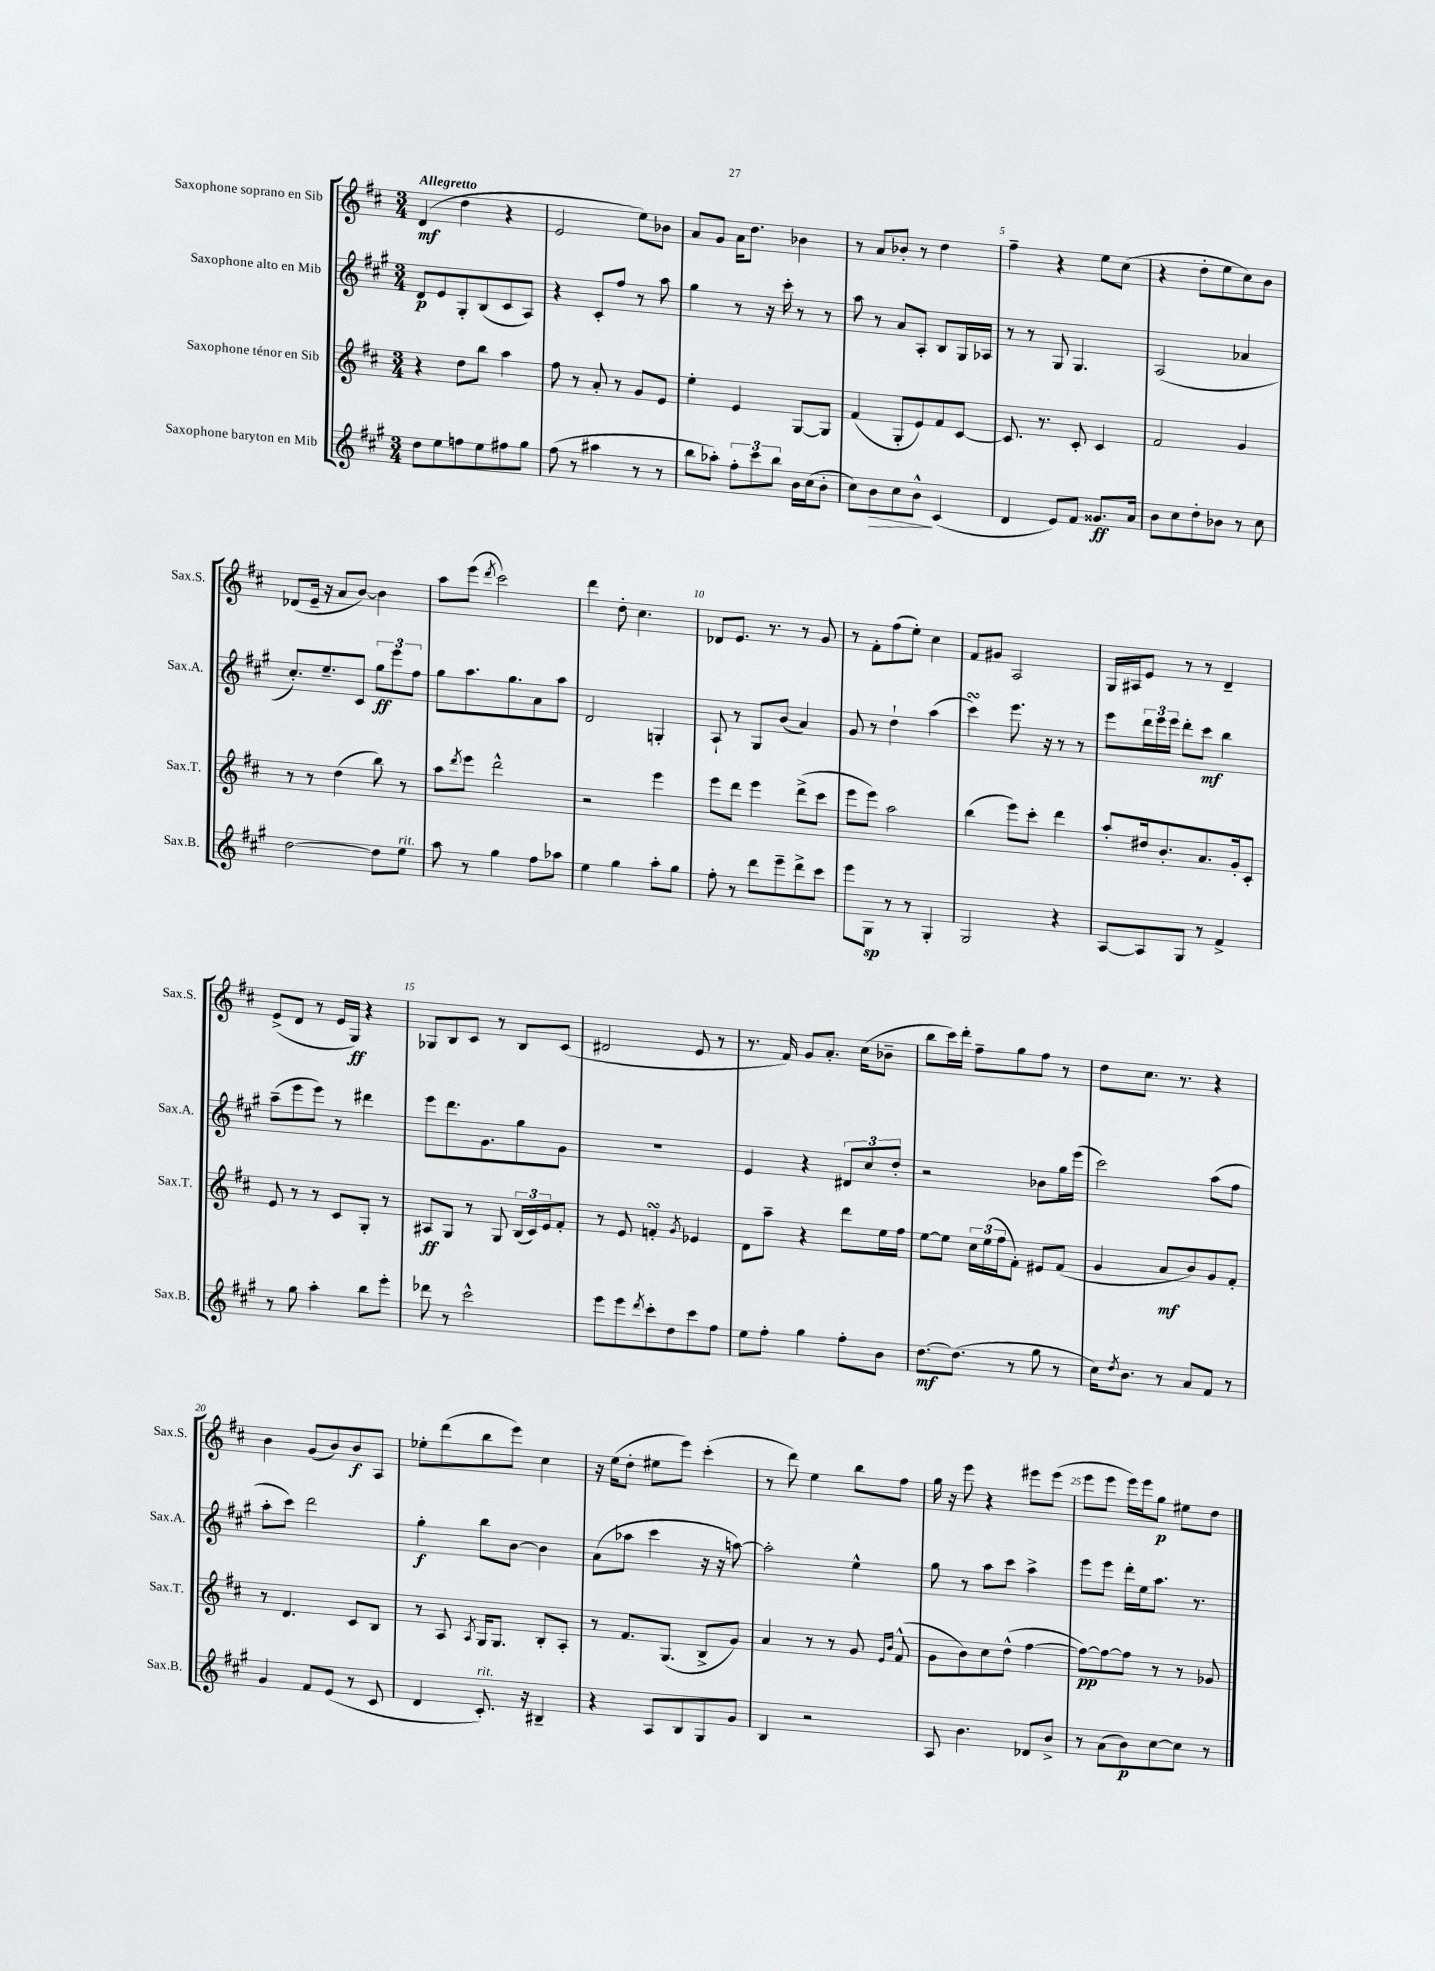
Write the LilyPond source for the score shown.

<<
\new StaffGroup <<
\new Staff = "s0" \with { instrumentName = "Saxophone soprano en Sib" shortInstrumentName = "Sax.S." } {
    \clef treble \key d \major \numericTimeSignature \time 3/4 \tempo "Allegretto"
    d'4\mf( d''4 r4 |
    e'2 e''8) bes'8 |
    a'8 g'8 a'16 d''8. bes'4 |
    r8 a'8 bes'8-. r8 d''4 |
    fis''4-- r4 e''8 cis''8( |
    r4 d''8-. e''8 cis''8) b'8 |
    des'8( e'16-- r16 a'8 b'8~) b'4 |
    a''8 e'''8( \acciaccatura { d'''8 } cis'''2) |
    d'''4 d''8-. cis''4. |
    des'8 e'8. r8. r8 g'8 |
    r8 fis'8-. fis''8( e''8-.) cis''4 |
    fis'8 gis'8 a2 |
    g16 ais16 e'8 r8 r8 d'4-- |
    e'8->( d'8 r8 e'16 g16\ff) r4 |
    ges8 b8 cis'8 r8 b8 cis'8( |
    dis'2 e'8 r8 |
    r8. fis'16) g'8 a'8.-. cis''16( bes'8-- |
    b''8 cis'''16) d'''16-. fis''8-- g''8 fis''8 r8 |
    d''8 cis''8. r8. r4 |
    b'4 g'8( b'8) b'8\f a8 |
    ees''8-. d'''8( b''8 e'''8) cis''4 |
    r16 e''16( d''8-. eis''8 e'''8) cis'''4-.( |
    r8 d'''8) e''4 b''8 fis''8 |
    g''16 r16 e'''8 r4 eis'''8 eis'''8( |
    e'''8 e'''8 e'''16) e'''16 g''8\p eis''8 d''8 \bar "|." |
}
\new Staff = "s1" \with { instrumentName = "Saxophone alto en Mib" shortInstrumentName = "Sax.A." } {
    \clef treble \key a \major \numericTimeSignature \time 3/4
    d'8\p e'8 gis8-. b8( cis'8 a8) |
    r4 cis'8-. fis''8 r8 a''8 |
    gis''4 r8 r16 cis'''16-. r8 r8 |
    a''8 r8 a'8 a8-. b8 gis16 aes16 |
    r8 r8 gis8 gis4. |
    a2( aes'4 |
    cis''8.-.) e''8.-- cis'8 \tuplet 3/2 { gis''8\ff e'''8 fis''8 } |
    gis''8 a''8. gis''8. a'8 a''8 |
    d'2 g4-. |
    a8-! r8 gis8 b'8( a'4) |
    gis'8 r8 d''4-! a''4( |
    cis'''4\turn) e'''8. r16 r8 r8 |
    e'''8 \tuplet 3/2 { d'''16 e'''16 e'''16 } d'''8-. cis'''8\mf b''4 |
    a''8--( e'''8 e'''8) r8 dis'''4 |
    e'''8 d'''8. gis'8. gis''8 gis'8 |
    R2. |
    e'4 r4 \tuplet 3/2 { dis'8 cis''8 d''8-. } |
    r2 bes'8 gis''16 e'''16( |
    cis'''2) a''8( fis''8 |
    a''8-. cis'''8) d'''2 |
    gis''4-.\f b''8 b'8~ b'4 |
    a'8( aes''8 cis'''4 r16 r16 a''8~) |
    a''2-. e''4-^ |
    gis''8 r8 a''8 cis'''8 a''4-> |
    e'''8 e'''8 d'''16-. e''16 a''8. r8. \bar "|." |
}
\new Staff = "s2" \with { instrumentName = "Saxophone ténor en Sib" shortInstrumentName = "Sax.T." } {
    \clef treble \key d \major \numericTimeSignature \time 3/4
    r4 d''8 b''8 a''4 |
    fis''8 r8 a'8-. r8 g'8 e'8 |
    e''4-. e'4 g8~ g8 |
    fis'4( g8-. e'8) fis'8 cis'8~ |
    cis'8. r8. cis'8-. cis'4 |
    fis'2 g'4 |
    r8 r8 d''4( b''8) r8 |
    a''8 \acciaccatura { d'''8 } e'''8 d'''2-^ |
    r2 e'''4 |
    e'''8 d'''8 e'''4 d'''8->( cis'''8 |
    e'''8 e'''8) a''2 |
    b''4( e'''8) cis'''8-. d'''4 |
    a''8-. dis''16 b'8.-. a'8. g'16-. cis'8-. |
    e'8 r8 r8 cis'8 g8-. r8 |
    ais8\ff g8 r8 g8 \tuplet 3/2 { b16( cis'16) e'16 } fis'8-. |
    r8 e'8 f'4-.\turn \acciaccatura { g'8 } ees'4 |
    d'8 a''8-- r4 d'''8 e''16 fis''16 |
    e''8~ e''8 \tuplet 3/2 { cis''16 e''16( fis''16 } fis'8-.) eis'8 fis'8( |
    g'4 a'8\mf b'8) g'8 fis'8-. |
    r8 d'4. cis'8 b8 |
    r8 a8 \acciaccatura { a8 } g16 g8. b8-. a8-. |
    r8 fis'8. g8.( b8-> g'8) |
    a'4 r8 r8 g'8 \grace { e'16 b'16 } fis'8-^( |
    g'8 b'8) cis''8 d''8-^( fis''4~ |
    fis''8~\pp) fis''8~ fis''8 r8 r8 ges'8 \bar "|." |
}
\new Staff = "s3" \with { instrumentName = "Saxophone baryton en Mib" shortInstrumentName = "Sax.B." } {
    \clef treble \key a \major \numericTimeSignature \time 3/4
    d''8 e''8 f''8 e''8 fis''8 gis''8 |
    fis''8( r8 ais''4 r8 r8 |
    b''8 aes''8-.) \tuplet 3/2 { fis''8-. cis'''8 b''8 } b'16 cis''16( b'8-. |
    cis''8) b'8\> cis''8 b'8-^\! cis'4( |
    d'4 e'8) fis'8 gisis'8.\ff a'16 |
    b'8 cis''8 d''8-. bes'8 r8 cis''8 |
    d''2~ d''8 e''8^\markup { \italic "rit." } |
    a''8 r8 gis''4 fis''8 aes''8 |
    e''4 gis''4 a''8-. gis''8 |
    fis''8-. r8 d'''8 e'''8-- d'''8-> cis'''8 |
    e'''8 gis8\sp r8 r8 gis4-. |
    gis2 r4 |
    a8~ a8 gis8 r8 fis'4-> |
    r8 gis''8 a''4-. b''8 e'''8-. |
    des'''8 r8 cis'''2-^ |
    e'''8 e'''8 \acciaccatura { d'''8 } cis'''8-. d''8 cis'''8 fis''8 |
    e''8 fis''8-. gis''4 fis''8-. b'8 |
    d''8.~\mf d''8.( r8 gis''8 r8 |
    cis''16) \acciaccatura { d''8 } b'8. r8 a'8 fis'8 r8 |
    gis'4 fis'8 e'8( r8 cis'8 |
    d'4 cis'8.-.^\markup { \italic "rit." }) r16 bis4-- |
    r4 a8 b8 gis8 gis'8 |
    b4 r2 |
    a8 b'4. des'8 b'8-> |
    r8 a'8( b'8\p) cis''8~ cis''8 r8 \bar "|." |
}
>>
>>
\layout { \context { \Score \override BarNumber.break-visibility = ##(#f #t #t) barNumberVisibility = #(every-nth-bar-number-visible 5) } }
